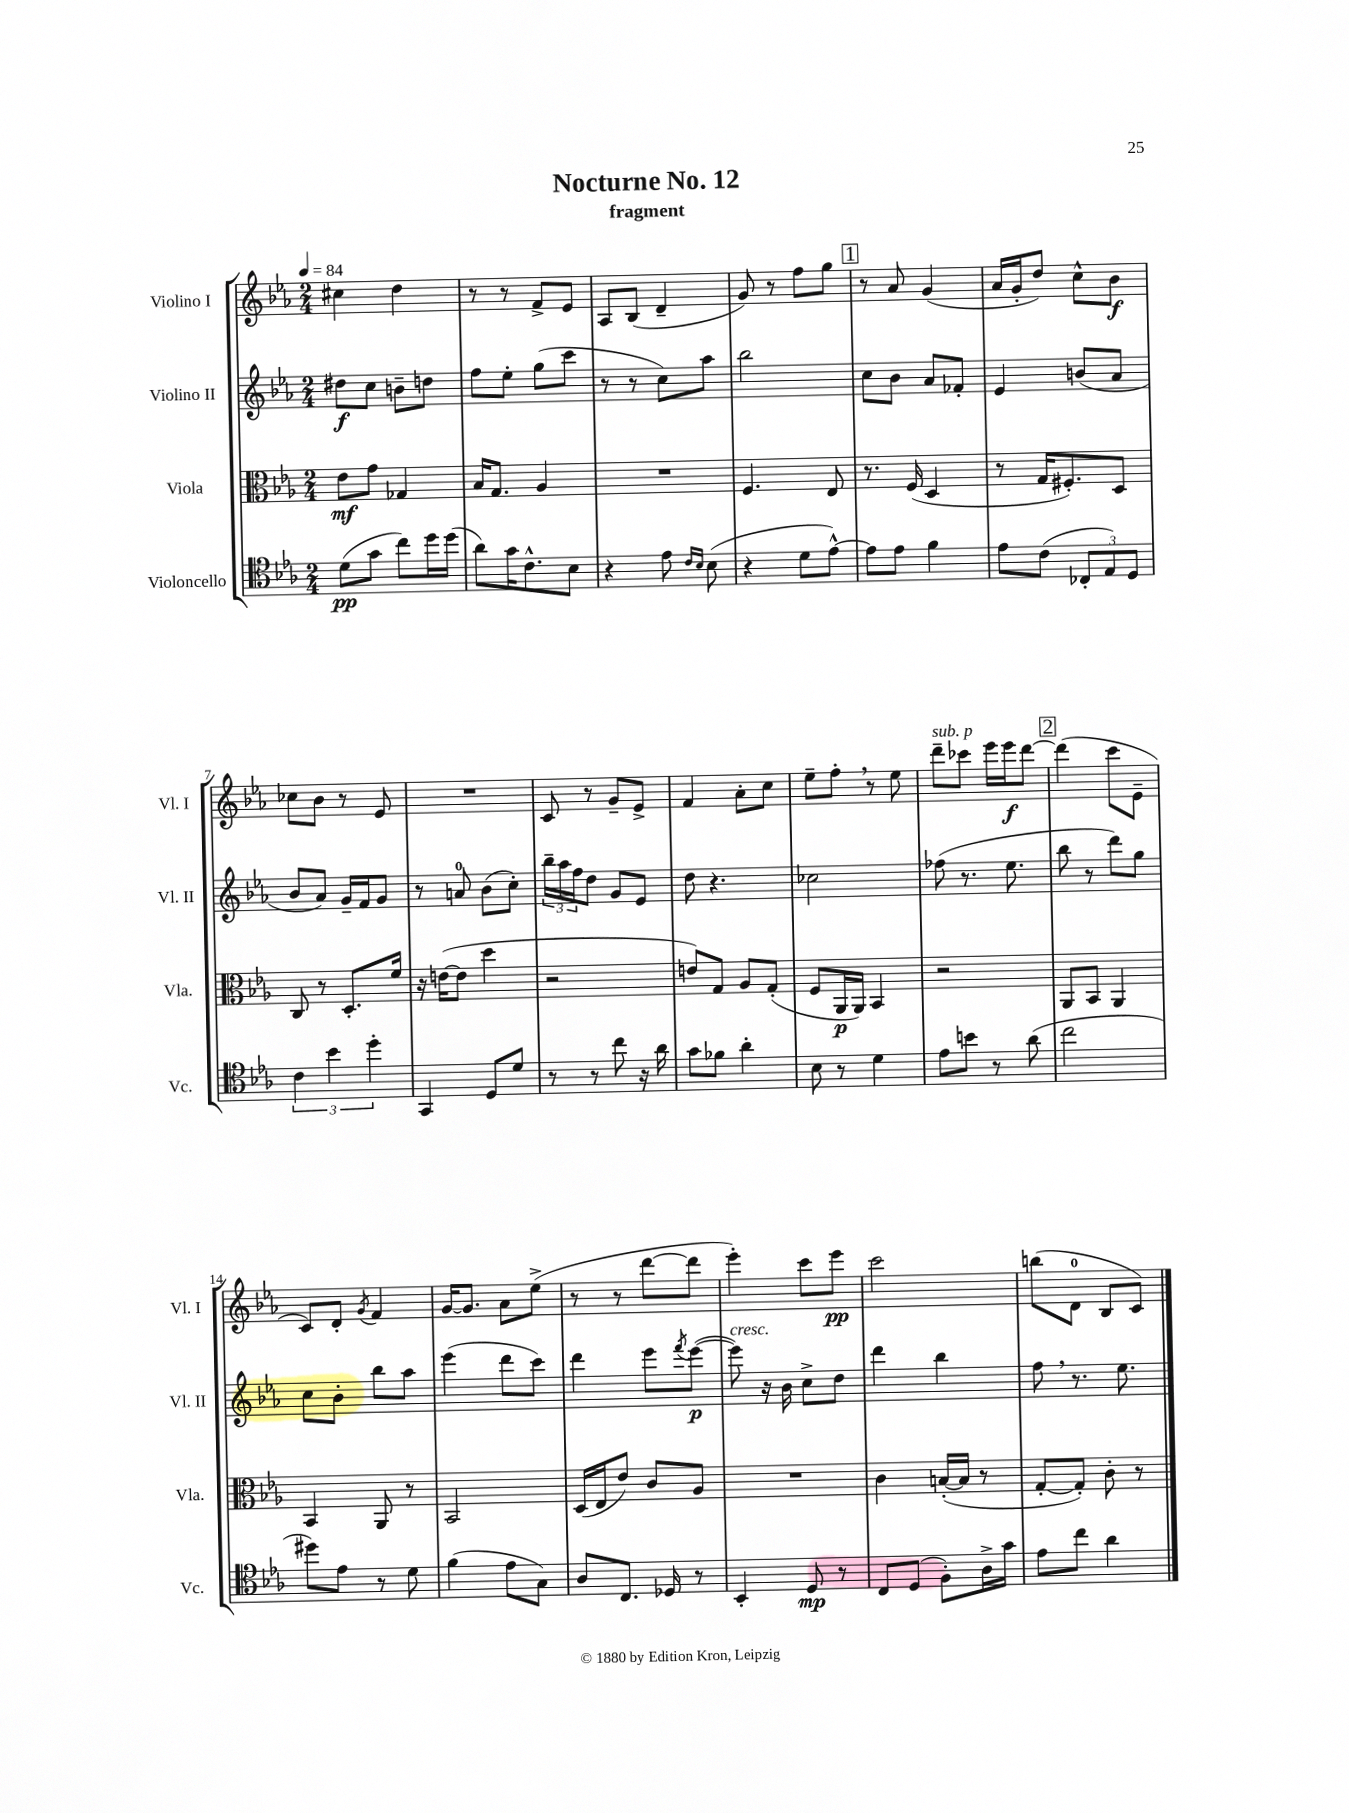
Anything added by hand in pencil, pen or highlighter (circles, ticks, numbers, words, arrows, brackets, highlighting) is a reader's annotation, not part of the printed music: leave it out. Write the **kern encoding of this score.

**kern	**kern	**kern	**kern
*staff4	*staff3	*staff2	*staff1
*clefC4	*clefC3	*clefG2	*clefG2
*k[b-e-a-]	*k[b-e-a-]	*k[b-e-a-]	*k[b-e-a-]
*M2/4	*M2/4	*M2/4	*M2/4
*MM84	*MM84	*MM84	*MM84
(8d	8e-	8dd#	4cc#
8g	8g	8cc	.
8cc)	4G-	8b~	4dd
16dd	.	8dd	.
(16dd	.	.	.
=	=	=	=
8a-)	16B-	8ff	8r
.	8.G	.	.
16g	.	8ee-'	8r
8.c^^	.	.	.
.	4A-	(8gg	8f^
8B-	.	8ccc	8e-
=	=	=	=
4r	2r	8r	8A-
.	.	8r	(8B-
8e-	.	8cc)	4d~
16qqc	.	.	.
16qqB-	.	.	.
(8B-	.	8aa-	.
=	=	=	=
4r	4.F	2bb-	8g)
.	.	.	8r
8d	.	.	8ff
[8e-^^)	8E-	.	8gg
=	=	=	=
8e-]	8.r	8cc	8r
8e-	.	8b-	8a-
.	(16F	.	.
4f	4D	8a-	(4g
.	.	8f-'	.
=	=	=	=
8e-	8r	4e-	16a-
.	.	.	16g'
(8c	16G	.	8dd)
.	8.F#')	.	.
12C-'	.	(8b	8cc^^
12E-)	.	.	.
.	8D	8a-	8b-
12D	.	.	.
=	=	=	=
6c	8C	8b-	8cc-
.	8r	8a-)	8b-
6b-	.	.	.
.	8.D'	16g~	8r
.	.	16f	.
6dd'	.	.	.
.	.	8g	8e-
.	16f	.	.
=	=	=	=
4GG	16r	8r	2r
.	([16e	.	.
.	8e]	8a	.
8D	4dd	(8b-	.
8d	.	8cc')	.
=	=	=	=
8r	2r	24bb-~	8c
.	.	24aa-	.
.	.	24ff	.
8r	.	8dd	8r
8cc	.	8g	8g~
16r	.	8e-	8e-^
16a-	.	.	.
=	=	=	=
8g	8e)	8dd	4f
8f-	8G	4.r	.
4a-'	8A-	.	8a-'
.	(8G'	.	8cc
=	=	=	=
8B-	8F	2cc-	8ee-~
8r	16AA-	.	8ff'
.	16AA-)	.	.
4d	4BB-	.	8r
.	.	.	8ee-
=	=	=	=
8e-	2r	(8ff-	8ddd~
8b	.	8.r	8ccc-
8r	.	.	16eee-
.	.	8.ee-	16eee-
(8a-	.	.	[8ddd
=	=	=	=
2cc	8AA-	8bb-	(4ddd]
.	8BB-	8r	.
.	4AA-	8ddd)	8ccc
.	.	8gg	8e-~
=	=	=	=
8dd#)	4BB-	8cc	8c)
8e-	.	8b-'	8d'
.	.	.	8qg
8r	8AA-	8bb-	4f
8d	8r	8aa-	.
=	=	=	=
(4f	2BB-	(4eee-	[16g
.	.	.	8.g]
8e-	.	8ddd	8a-
8G)	.	8ccc)	(8ee-^
=	=	=	=
8A-	(16D	4ddd	8r
.	16E-	.	.
8.C	8e-)	.	8r
.	8c	8eee-	[8ddd
16D-	.	.	.
.	.	8qfff	.
8r	8A-	([8eee-	8ddd]
=	=	=	=
4BB-'	2r	8eee-])	4eee-')
.	.	16r	.
.	.	16b-	.
8D	.	8cc^	8ccc
8r	.	8dd	8eee-
=	=	=	=
8C	4c	4ddd	2ccc
(8D	.	.	.
8F')	([16B'	4bb-	.
.	16B]	.	.
16A-^	8r	.	.
16g	.	.	.
=	=	=	=
8e-	[8G'	8ff	(8bb
8cc	8G'])	8.r	8d
4a-	8c'	.	8B-
.	.	8.ee-	.
.	8r	.	8c)
==	==	==	==
*-	*-	*-	*-
